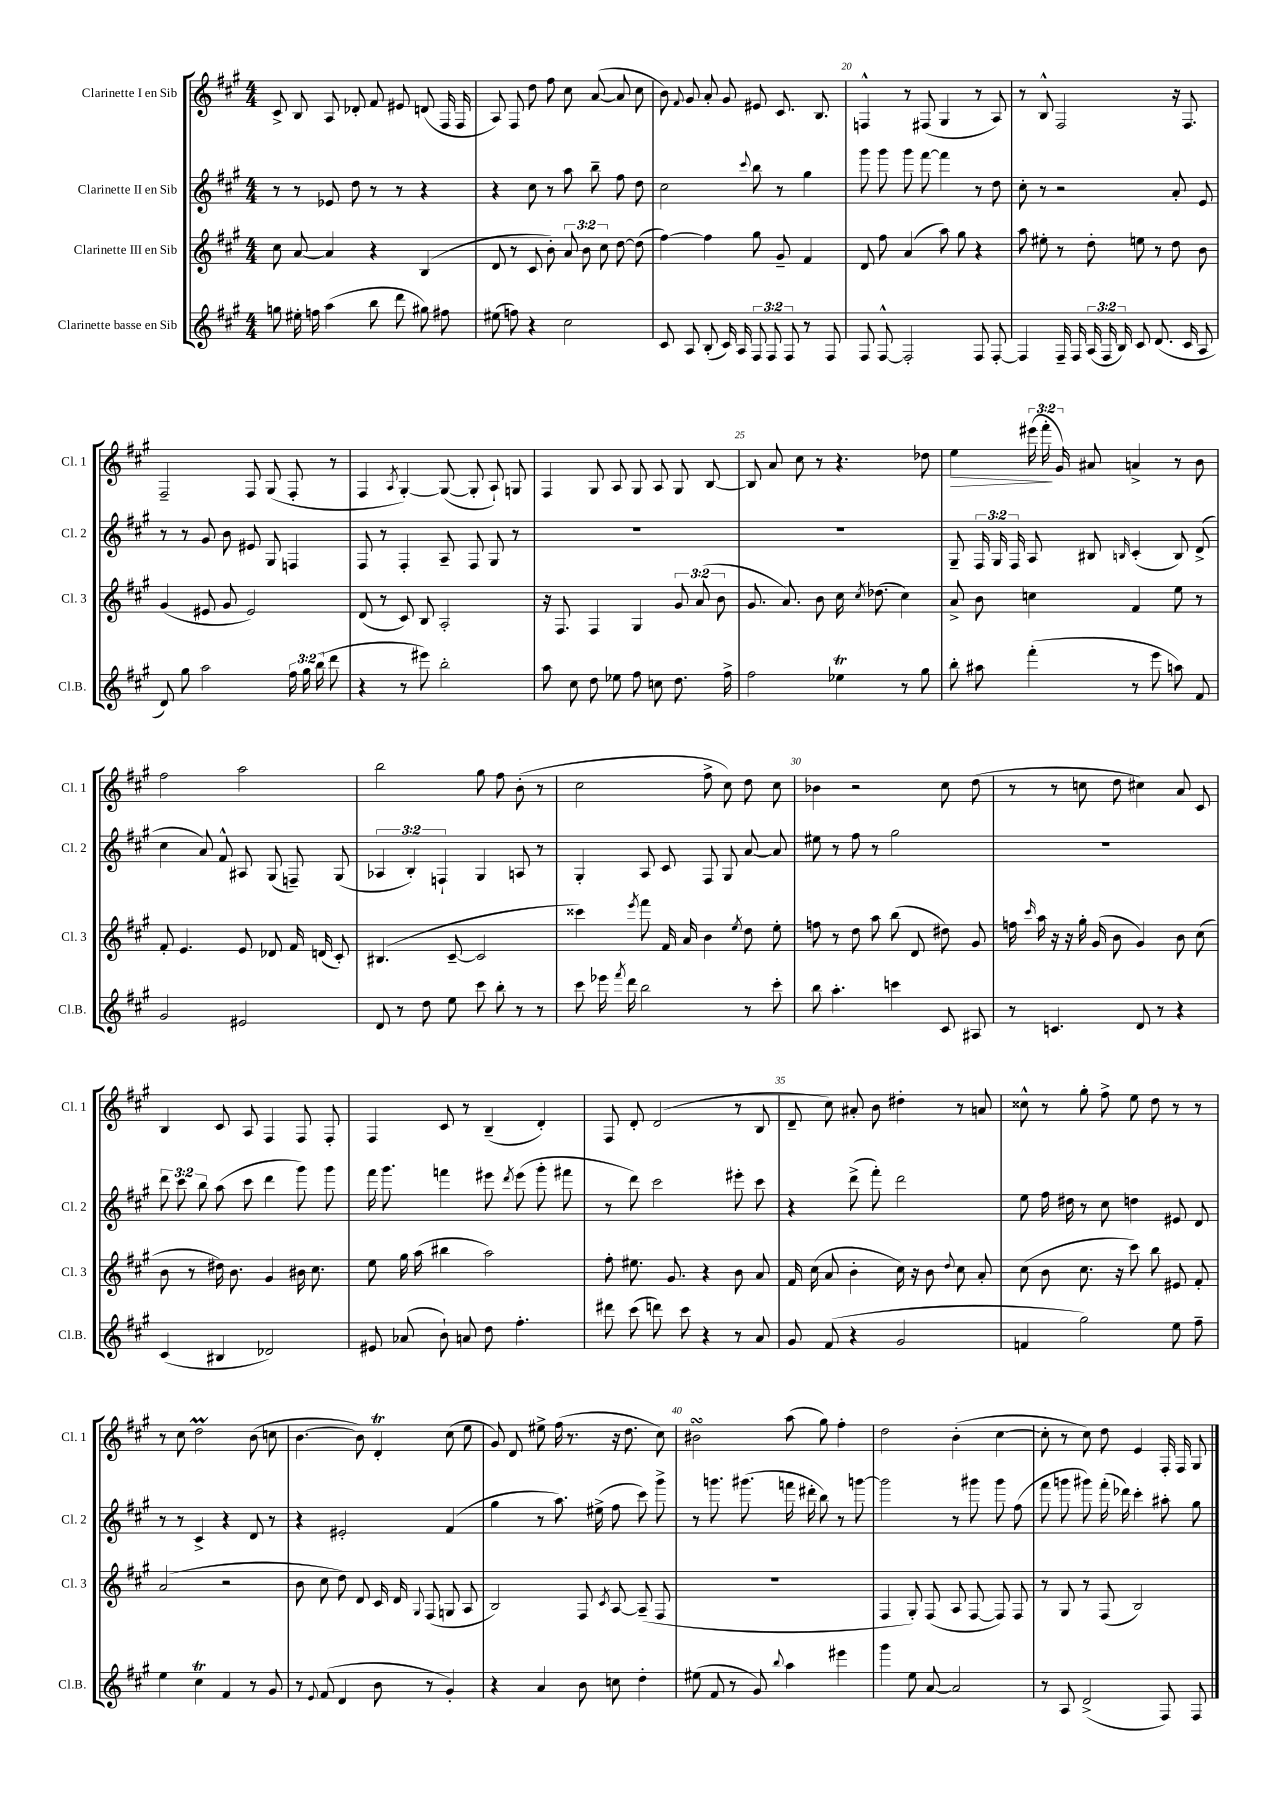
<<
\new StaffGroup <<
\new Staff = "s0" \with { instrumentName = "Clarinette I en Sib" shortInstrumentName = "Cl. 1" } {
    \clef treble \key a \major \numericTimeSignature \time 4/4 \override Staff.TupletNumber.text = #tuplet-number::calc-fraction-text
    \autoBeamOff cis'8-> b8 a8 des'8-. fis'8 eis'8 d'8( fis16 fis16 |
    a8) fis8 d''8 fis''8 cis''8 a'8~( a'8 cis''8 |
    b'8) \appoggiatura { fis'8 } gis'8 a'8-. gis'8 eis'8 cis'8. b8. |
    f4-^ r8 fis8( gis4 r8 a8) |
    r8 b8-^ fis2 r16 fis8. |
    fis2-- fis8 gis8( fis8-. r8 |
    fis4 \acciaccatura { a8 } gis4~-.) gis8~( gis8-. a8-!) g8 |
    fis4 gis8 a8 gis8 a8 gis8 b8~ |
    b8 a'8 cis''8 r8 r4. des''8 |
    e''4\> \tuplet 3/2 { eis'''16( fis'''16-.\! gis'16) } ais'8 a'4-> r8 b'8 |
    fis''2 a''2 |
    b''2 gis''8 fis''8 b'8-.( r8 |
    cis''2 fis''8-> cis''8) d''8 cis''8 |
    bes'4 r2 cis''8 d''8( |
    r8 r8 c''8 d''8 cis''4) a'8 cis'8 |
    b4 cis'8 a8 fis4 fis8 fis8-. |
    fis4 cis'8 r8 b4--( d'4-.) |
    fis8 d'8-. d'2( r8 b8 |
    d'8-- cis''8) ais'8-. b'8 dis''4-. r8 a'8 |
    cisis''8-^ r8 gis''8-. fis''8-> e''8 d''8 r8 r8 |
    r8 cis''8 d''2\prall b'8( c''8 |
    b'4.~ b'8) d'4-.\trill cis''8( e''8 |
    gis'8) d'8 eis''8-> fis''16( r8. r16 d''8. cis''8) |
    bis'2\turn a''8( gis''8) fis''4-. |
    d''2 b'4-.( cis''4~ |
    cis''8-. r8 cis''8) d''8 e'4 fis16-. fis16 gis8 \bar "|." |
}
\new Staff = "s1" \with { instrumentName = "Clarinette II en Sib" shortInstrumentName = "Cl. 2" } {
    \clef treble \key a \major \numericTimeSignature \time 4/4 \override Staff.TupletNumber.text = #tuplet-number::calc-fraction-text
    \autoBeamOff r8 r8 ees'8 d''8 r8 r8 r4 |
    r4 cis''8 r8 a''8 b''8-- fis''8 d''8 |
    cis''2 \appoggiatura { cis'''8 } b''8 r8 gis''4 |
    gis'''8 gis'''8 gis'''8 fis'''8~ fis'''4 r8 d''8 |
    cis''8-. r8 r2 a'8-. e'8 |
    r8 r8 gis'8 b'8 eis'8 gis8 f4 |
    fis8 r8 fis4-. a8-- fis8 gis8 r8 |
    R1 |
    R1 |
    gis8-- \tuplet 3/2 { fis16 gis16 fis16 } a8 bis8 \grace { b16 } cis'4-.( b8) d'8->( |
    cis''4 a'8) fis'8-^ ais8 gis8( f8--) gis8( |
    \tuplet 3/2 { aes4 b4-.) f4-! } gis4 a8 r8 |
    gis4-. a8 cis'8 fis8 gis8 a'8~ a'8 |
    eis''8 r8 fis''8 r8 gis''2 |
    R1 |
    \tuplet 3/2 { d'''8 cis'''8 b''8 } a''8( cis'''8 d'''4 gis'''8) gis'''8 |
    fis'''16 gis'''8. f'''4 eis'''8 \acciaccatura { d'''8 } eis'''8( gis'''8-. fis'''8 |
    r8 d'''8) cis'''2 eis'''8-. cis'''8 |
    r4 d'''8->( fis'''8-.) d'''2 |
    e''8 fis''16 dis''16 r8 cis''8 d''4 eis'8 d'8 |
    r8 r8 cis'4-> r4 d'8 r8 |
    r4 eis'2-. fis'4( |
    gis''4 r8 a''8.) eis''16->( fis''8 cis'''8) gis'''8-> |
    r8 g'''8. gis'''8.( f'''16 dis'''16-. b''8) r8 g'''8~ |
    g'''2 r8 gis'''8 gis'''8 fis''8( |
    fis'''8 g'''8 gis'''8) fis'''16-.( des'''16) cis'''4-. ais''8-. gis''8 \bar "|." |
}
\new Staff = "s2" \with { instrumentName = "Clarinette III en Sib" shortInstrumentName = "Cl. 3" } {
    \clef treble \key a \major \numericTimeSignature \time 4/4 \override Staff.TupletNumber.text = #tuplet-number::calc-fraction-text
    \autoBeamOff cis''8 a'8~ a'4 r4 b4( |
    d'8 r8 cis'8 b'8-.) \tuplet 3/2 { a'8 b'8 cis''8 } d''8~ d''8( |
    fis''4~) fis''4 gis''8 gis'8-- fis'4 |
    d'8 fis''8 a'4( a''8) gis''8 r4 |
    a''8 eis''8-. r8 d''8-. e''8 r8 d''8 b'8 |
    gis'4( eis'8 gis'8 eis'2) |
    d'8( r8 cis'8) b8 a2-. |
    r16 fis8. fis4 gis4 \tuplet 3/2 { gis'8 a'8( b'8 } |
    gis'8. a'8.) b'8 cis''16 \acciaccatura { cis''8 } des''8.( cis''4) |
    a'8-> b'8 c''4 fis'4 e''8 r8 |
    fis'8-. e'4. e'8 des'8 fis'16 d'16( cis'8-.) |
    bis4.( cis'8~-- cis'2 |
    cisis'''4) \acciaccatura { e'''8 } fis'''8 fis'16 a'16 b'4 \acciaccatura { e''8 } d''8 e''8-. |
    f''8 r8 d''8 a''8 b''8( d'8 dis''8) gis'8 |
    f''16 \grace { cis'''16 } a''16 r16 r16 gis''16-. gis'16( b'8 gis'4) b'8 cis''8( |
    b'8 r8 dis''16) b'8. gis'4 bis'16 cis''8. |
    e''8 gis''16 a''16( bis''4 a''2) |
    fis''8-. eis''8. gis'8. r4 b'8 a'8 |
    fis'16 cis''16( a'8 b'4-. cis''16) r16 b'8 \appoggiatura { d''8 } cis''8 a'8-. |
    cis''8( b'8 cis''8. r16 cis'''8) b''8 eis'8 fis'8-. |
    a'2( r2 |
    b'8 cis''8 d''8) d'8 cis'16 d'16 \appoggiatura { gis8 } fis8( g8 a8 |
    b2) fis8 \acciaccatura { cis'8 } a8~ a8--( fis8 |
    R1 |
    fis4 gis8-.) fis8( a8 fis8~ fis8) fis8 |
    r8 gis8 r8 fis8( b2) \bar "|." |
}
\new Staff = "s3" \with { instrumentName = "Clarinette basse en Sib" shortInstrumentName = "Cl.B." } {
    \clef treble \key a \major \numericTimeSignature \time 4/4 \override Staff.TupletNumber.text = #tuplet-number::calc-fraction-text
    \autoBeamOff g''8 eis''16-. f''16 a''4( b''8 d'''8 gis''8) fis''8 |
    eis''8( f''8) r4 cis''2 |
    cis'8 a8 b8-.( cis'16) a16 \tuplet 3/2 { fis8 fis8 fis8 } r8 fis8 |
    fis8 fis8~-^ fis2-. fis8 fis8~-. |
    fis4 fis16-- fis16 \tuplet 3/2 { a16( fis16 b16) } cis'8 d'8.( cis'16 a8 |
    d'8) gis''8 a''2 \tuplet 3/2 { fis''16 gis''16 b''16( } d'''8 |
    r4 r8 eis'''8) b''2-. |
    a''8 cis''8 d''8 ees''8 fis''8 c''8 d''8. fis''16-> |
    fis''2 ees''4\trill r8 gis''8 |
    b''8-. ais''8 fis'''4-.( r8 e'''8 a''8) fis'8 |
    gis'2 eis'2 |
    d'8 r8 d''8 e''8 cis'''8 b''8-. r8 r8 |
    cis'''8 ees'''16 \acciaccatura { fis'''8 } d'''16 b''2 r8 cis'''8-. |
    b''8 a''4.-. c'''4 cis'8 ais8 |
    r8 c'4. d'8 r8 r4 |
    cis'4( bis4 des'2) |
    eis'8 aes'8( b'8-!) a'8 d''8 fis''4.-. |
    dis'''8 cis'''8( d'''8) cis'''8 r4 r8 a'8 |
    gis'8 fis'8( r4 gis'2 |
    f'4 gis''2) e''8 fis''8-- |
    e''4 cis''4\trill fis'4 r8 gis'8 |
    r8 \appoggiatura { e'8 } fis'8( d'4 b'8 r8 gis'4-.) |
    r4 a'4 b'8 c''8 d''4-. |
    eis''8( fis'8 r8 gis'8) \appoggiatura { b''8 } a''4 eis'''4 |
    gis'''4 e''8 a'8~ a'2 |
    r8 a8 d'2->( fis8) fis8 \bar "|." |
}
>>
>>
\layout { \context { \Score currentBarNumber = #17 \override BarNumber.break-visibility = ##(#f #t #t) barNumberVisibility = #(every-nth-bar-number-visible 5) } }
